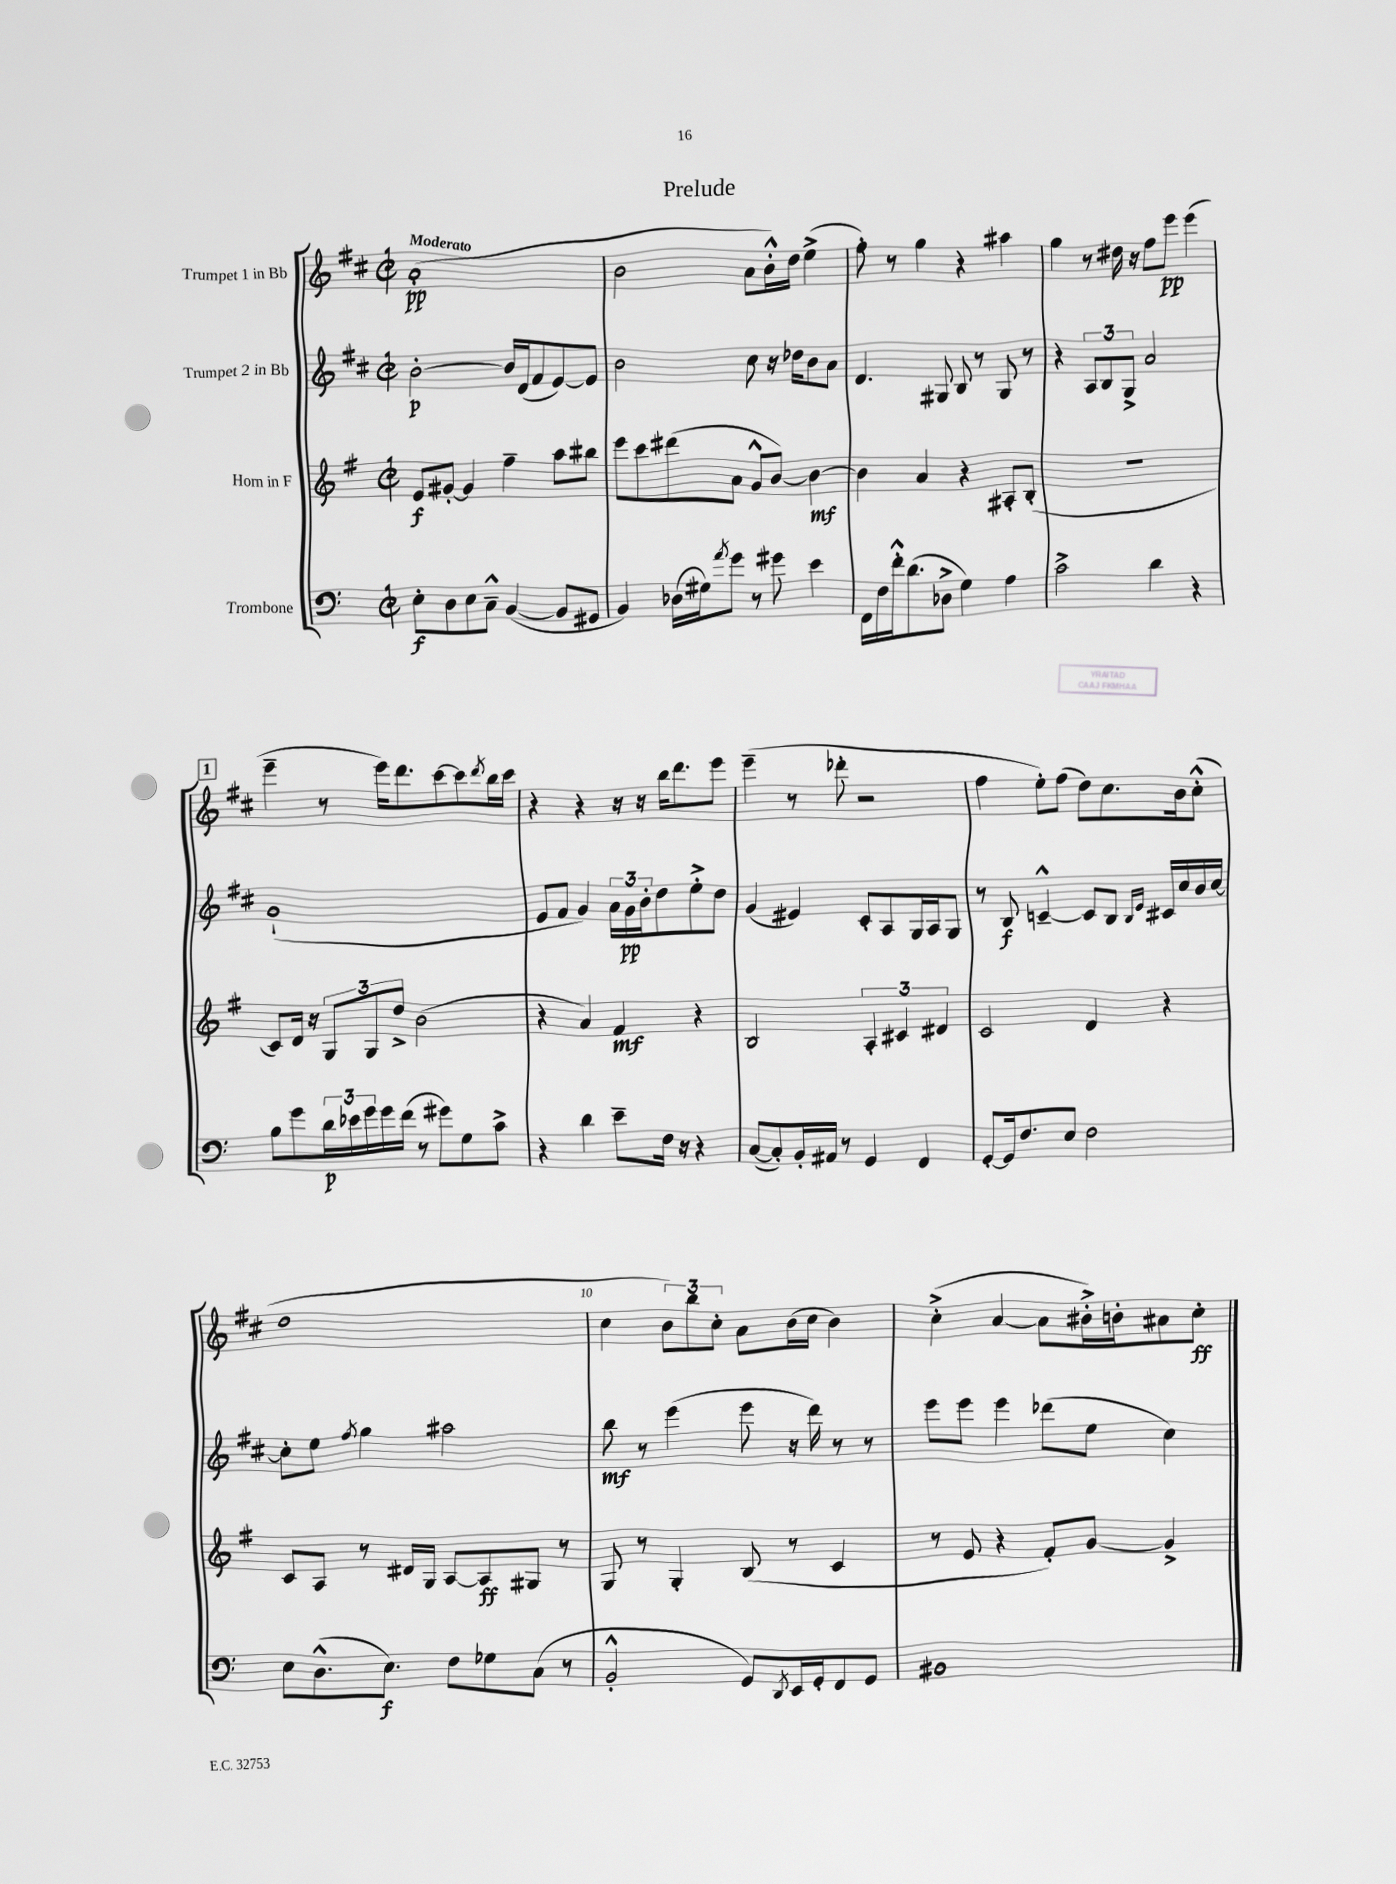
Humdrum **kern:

**kern	**kern	**kern	**kern
*staff4	*staff3	*staff2	*staff1
*clefF4	*clefG2	*clefG2	*clefG2
*k[]	*k[f#]	*k[f#c#]	*k[f#c#]
*M2/2	*M2/2	*M2/2	*M2/2
*met(c|)	*met(c|)	*met(c|)	*met(c|)
8E'	8e	[2b'	(1a'
8D	[8g#'	.	.
8E	4g#]	.	.
8C~^^	.	.	.
([4BB	4ff#~	16b]	.
.	.	(16d	.
.	.	8f#	.
8BB]	8aa	[8e)	.
8GG#	8bb#	8e]	.
=	=	=	=
4BB)	8eee	2b	2b
.	8ccc	.	.
(16D-	(8ddd#	.	.
16G#)	.	.	.
8qa	.	.	.
8g	8a	.	.
8r	8g^^	8cc#	8a
8g#	[8b)	16r	16b'^^)
.	.	16dd-	16dd
4e	4b_	8b	(4ee^
.	.	8a	.
=	=	=	=
16FF	4b]	4.d	8ff#')
16F	.	.	.
16f'^^	.	.	8r
(8.d	.	.	.
.	4a	.	4gg
8D-^	.	8G#	.
4G)	4r	8B	4r
.	.	8r	.
4A	8A#'	8G#	4aa#
.	(8B'	8r	.
=	=	=	=
2c^	1r	4r	4gg
.	.	12A	8r
.	.	12B	.
.	.	.	16dd#
.	.	12G^	.
.	.	.	16r
4d	.	2a	8ff#
.	.	.	8eee
4r	.	.	(4eee
=	=	=	=
8B	8c)	(1g`	4eee~
8g	16d	.	.
.	16r	.	.
24d	12G	.	8r
24e-	.	.	.
24g	12G	.	.
16g	.	.	16eee)
.	12dd^	.	.
(16f	.	.	8.ddd
8r	(2b	.	.
8g#)	.	.	[8ccc#
8G	.	.	8ccc#]
.	.	.	8qddd
8c^	.	.	16bb
.	.	.	16ccc#
=	=	=	=
4r	4r	8e	4r
.	.	8f#	.
4d	4a)	4g)	4r
8e~	4f#	24a	16r
.	.	24g	.
.	.	.	16r
.	.	24b'	.
16F	.	8dd	16bb
16r	.	.	8.ddd
4r	4r	8ee'^	.
.	.	8dd	8eee
=	=	=	=
([8C	2B	(4g	(4eee~
8C'])	.	.	.
16BB'	.	4e#)	8r
16AA#	.	.	.
8r	.	.	8ddd-'
4GG	6A'	8c#'	2r
.	.	8A	.
.	6c#	.	.
4FF	.	16G	.
.	.	16A	.
.	6d#	.	.
.	.	8G	.
=	=	=	=
[8GG'	2c	8r	4ff#
16GG]	.	8B	.
8.F	.	.	.
.	.	[4c~^^	8ee')
8E	.	.	(8ff#
2F	4d	8c]	8dd)
.	.	8B	8.cc#
.	.	16qqB	.
.	.	16qqe	.
.	4r	16c#	.
.	.	16cc#	16b
.	.	16b	(8cc#'^^
.	.	[16cc#	.
=	=	=	=
8E	8c	8cc#']	1dd
(8.D^^	8A	8ee	.
.	.	8qff#	.
.	8r	4gg	.
8.E)	.	.	.
.	16d#	.	.
.	16G	.	.
8F	[8A	2aa#	.
8G-	8A]	.	.
(8C	8G#	.	.
8r	8r	.	.
=	=	=	=
2BB'^^	8G	8bb	4cc#
.	8r	8r	.
.	4G'	(4eee	12b)
.	.	.	12bb
.	.	.	12cc#'
8GG)	(8B	8eee	8a
8qDD	.	.	.
16EE	8r	16r	(16b
16GG'	.	16ddd)	16cc#
8FF	4c	8r	4b)
8GG	.	8r	.
=	=	=	=
1BB#	8r	8eee	(4cc#'^
.	8e	8eee	.
.	4r	4eee	[4a
.	8f#')	(8ddd-	8a]
.	[8g	8ee	16b#'^)
.	.	.	16b'
.	4g^]	4cc#)	8a#
.	.	.	8cc#'
==	==	==	==
*-	*-	*-	*-
